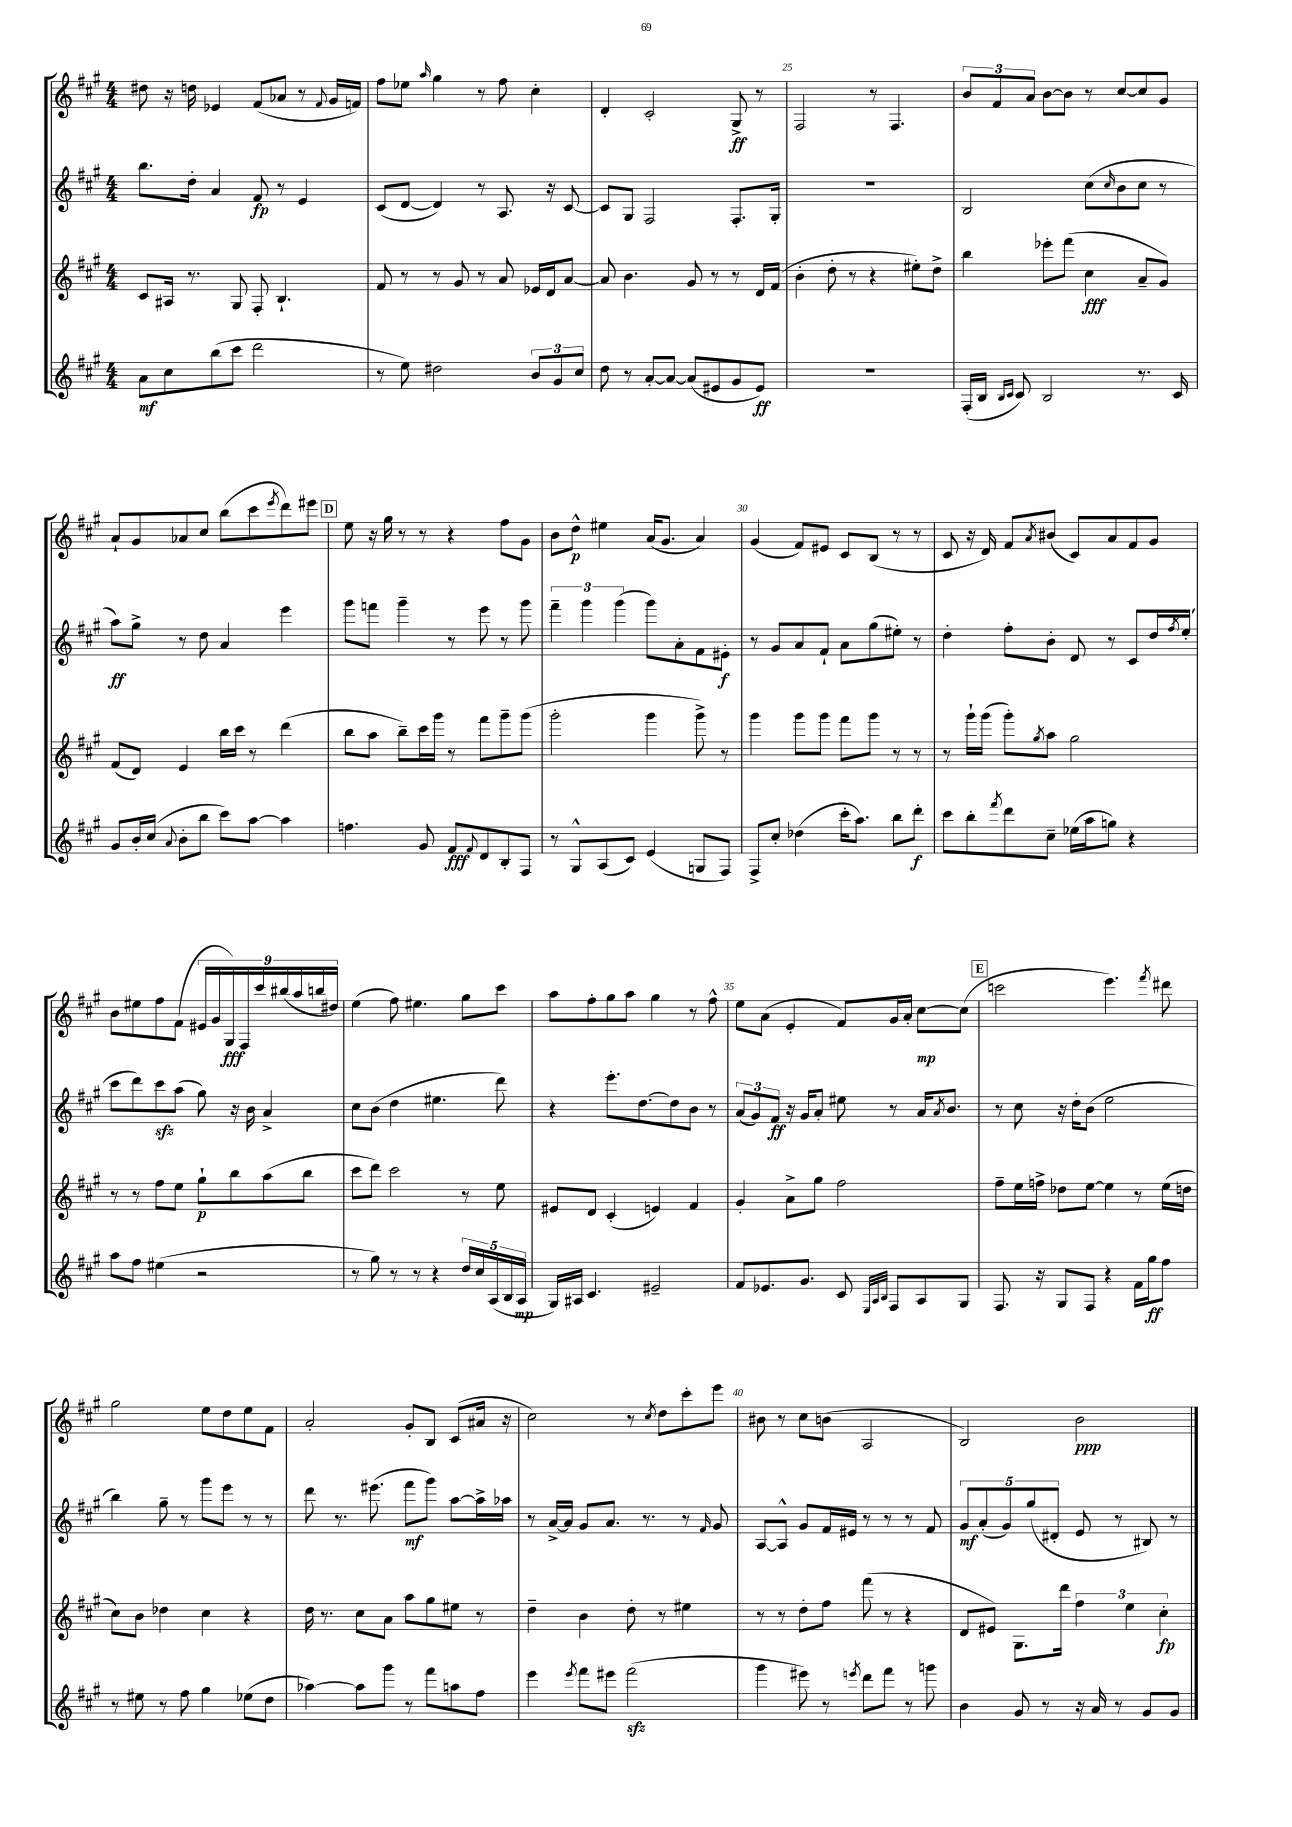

**kern	**kern	**kern	**kern
*staff4	*staff3	*staff2	*staff1
*clefG2	*clefG2	*clefG2	*clefG2
*k[f#c#g#]	*k[f#c#g#]	*k[f#c#g#]	*k[f#c#g#]
*M4/4	*M4/4	*M4/4	*M4/4
8a	8c#	8.bb	8dd#
8cc#	16A#	.	16r
.	8.r	16dd'	16dd
(8bb	.	4a	4e-
8ccc#	8G#	.	.
2ddd	8F#'	8f#	(8f#
.	4.B`	8r	8a-
.	.	4e	8r
.	.	.	8qqf#
.	.	.	16g#
.	.	.	16f)
=	=	=	=
8r	8f#	(8c#	8ff#
8ee)	8r	[8d	8ee-
.	.	.	16qqaa
2dd#	8r	4d])	4gg#
.	8g#	.	.
.	8r	8r	8r
.	8a	8.A	8ff#
12b	16e-	.	4cc#'
.	16d	16r	.
12g#	.	.	.
.	[8a	[8c#	.
12cc#	.	.	.
=	=	=	=
8dd	8a]	8c#]	4d'
8r	4.b	8G#	.
[8a'	.	2F#	2c#'
8a_	.	.	.
(8a]	8g#	.	.
8e#	8r	.	.
8g#	8r	8.F#'	8G#^
8e#)	16d	.	8r
.	(16f#	16G#'	.
=	=	=	=
1r	4b'	1r	2F#
.	8dd'	.	.
.	8r	.	.
.	4r	.	8r
.	.	.	4.F#
.	8ee#')	.	.
.	8dd^	.	.
=	=	=	=
(16F#'	4bb	2B	12b
16B	.	.	.
.	.	.	12f#
16qqB	.	.	.
16qqc#	.	.	.
8c#)	.	.	.
.	.	.	12a
2B	8eee-'	.	[8b
.	(8fff#	.	8b]
.	4cc#	(8cc#	8r
.	.	16qqcc#	.
.	.	8b	[8cc#
8.r	8a~	8cc#	8cc#]
.	8g#)	8r	8g#
16c#	.	.	.
=	=	=	=
8g#	(8f#	8aa)	8a`
16b'	8d)	8gg#^	8g#
(16cc#	.	.	.
8qqa	.	.	.
8b'	4e	8r	8a-
8bb	.	8dd	8cc#
8ccc#)	16bb	4a	(8bb
.	16ccc#	.	.
[8aa	8r	.	8ccc#
.	.	.	8qeee
4aa]	(4ddd	4eee	8ddd)
.	.	.	8eee#
=	=	=	=
4.ff	8bb	8ggg#	8ee
.	8aa	8fff	16r
.	.	.	16gg#
.	8bb~)	4ggg#~	8r
8g#	16ccc#	.	8r
.	16ggg#	.	.
8f#	8r	8r	4r
8qqf#	.	.	.
8d	8fff#	8eee	.
8B'	8ggg#~	8r	8ff#
8F#	(8ggg#	8ggg#	8g#
=	=	=	=
8r	2ggg#'	6fff#~	8b
8G#^^	.	.	8dd^^
.	.	6ggg#	.
(8A	.	.	4ee#
.	.	(6ggg#	.
8c#)	.	.	.
(4e	4ggg#	8ggg#)	(16a
.	.	.	8.g#
.	.	8a'	.
8G	8ggg#^)	8f#	4a)
8F#)	8r	8e#'	.
=	=	=	=
8F#^	4ggg#	8r	(4g#
8cc#'	.	8g#	.
(4dd-	8ggg#	8a	8f#)
.	8ggg#	8f#`	8e#
16ccc#'	8fff#	8a	8c#
8.aa)	.	.	.
.	8ggg#	(8gg#	(8B
8bb	8r	8ee#')	8r
8ddd'	8r	8r	8r
=	=	=	=
8ccc#	8r	4dd'	8c#
8bb'	16ggg#`	.	16r
.	(16ggg#	.	16d)
8qfff#	.	.	.
8ddd	8ggg#')	8ff#'	8f#
.	8qgg#	.	8qa
8cc#~	8aa	8b'	(8b#
(16ee-	2gg#	8d	8c#)
16aa	.	.	.
8gg)	.	8r	8a
4r	.	8c#	8f#
.	.	16dd	8g#
.	.	8qff#	.
.	.	(16ee'	.
=	=	=	=
8aa	8r	8ccc#	8b
8ff#	8r	8ddd)	8ee#
(4ee#	8ff#	8ccc#	8ff#
.	8ee	(8aa	(8f#
2r	8gg#`	8gg#)	18e#
.	.	.	18g#
.	.	.	18G#)
.	8bb	16r	.
.	.	.	18F#
.	.	16b	.
.	.	.	18ccc#
.	(8aa	4a^	.
.	.	.	(18bb#
.	.	.	18aa
.	8bb	.	.
.	.	.	18bb
.	.	.	18dd#)
=	=	=	=
8r	8ccc#	8cc#	(4ee
8gg#)	8ddd)	(8b	.
8r	2ccc#	4dd	8ff#)
8r	.	.	4.ee#
4r	.	4.ee#	.
20dd	8r	.	8gg#
20cc#	.	.	.
(20A	.	.	.
.	8ee	8ddd)	8ccc#
20B	.	.	.
20A	.	.	.
=	=	=	=
16G#)	8e#	4r	8aa
16A#	.	.	.
4.c#	8d	.	8ff#'
.	(4c#'	8.eee'	8gg#
.	.	.	8aa
.	.	[8.dd	.
2e#~	4e)	.	4gg#
.	.	8dd]	.
.	4f#	8b	8r
.	.	8r	8ff#^^
=	=	=	=
8f#	4g#'	(12a	8ee
.	.	12g#)	.
8.e-	.	.	(8a
.	.	12f#	.
.	8a^	16r	4e'
8.g#	.	16g#	.
.	8gg#	8a'	.
8c#	2ff#	8ee#	8f#)
32qqE	.	.	.
32qqA	.	.	.
32qqB	.	.	.
8F#	.	8r	16g#
.	.	.	16a'
8A	.	16a	[8cc#
.	.	8qa	.
.	.	8.b	.
8G#	.	.	(8cc#]
=	=	=	=
8.F#	8ff#~	8r	2ccc
.	16ee	8cc#	.
16r	16ff^	.	.
8G#	8dd-	16r	.
.	.	16dd'	.
8F#	[8ee	(8b	.
4r	4ee]	2ee	4.eee)
16f#	8r	.	.
16gg#	.	.	.
.	.	.	8qfff#
8ff#	(16ee	.	8ddd#
.	16dd	.	.
=	=	=	=
8r	8cc#)	4bb)	2gg#
8ee#	8b	.	.
8r	4dd-	8gg#~	.
8ff#	.	8r	.
4gg#	4cc#	8ggg#	8ee
.	.	8eee	8dd
(8ee-	4r	8r	8ee
8dd	.	8r	8f#
=	=	=	=
[4aa-)	16dd	8ddd	2a'
.	8.r	.	.
.	.	8.r	.
8aa-]	8cc#	.	.
.	.	(8.eee#	.
8ggg#	8a	.	.
8r	8aa	8fff#	8g#'
8fff#	8gg#	8ggg#)	8B
8aa	8ee#	[8aa	(8c#
8ff#	8r	16aa^]	16a#
.	.	16aa-	16r
=	=	=	=
4eee	4dd~	8r	2cc#)
.	.	[16a^	.
.	.	16a]	.
8qeee	.	.	.
8fff#	4b	8g#	.
8eee#	.	8.a	.
(2fff#	8dd'	.	8r
.	.	8.r	.
.	.	.	8qcc#
.	8r	.	8dd
.	4ee#	8r	8ccc#'
.	.	16qqf#	.
.	.	8g#	8eee
=	=	=	=
4ggg#	8r	[8A	8b#
.	8r	8A^^]	8r
8eee#)	8dd'	8g#	8cc#
8r	8ff#	16f#	(8b
.	.	16e#	.
8qeee	.	.	.
8ddd	(8fff#	8r	2A
8fff#	8r	8r	.
8r	4r	8r	.
8ggg	.	8f#	.
=	=	=	=
4b	8d	10g#	2B)
.	.	(10a'	.
.	8e#)	.	.
.	.	10g#)	.
8g#	8.G#	.	.
.	.	(10gg#	.
8r	.	.	.
.	.	10d#'	.
.	16ddd	.	.
16r	6ff#	8e	2b
16a	.	.	.
8r	.	8r	.
.	6ee	.	.
8g#	.	8B#)	.
.	6cc#'	.	.
8g#	.	8r	.
==	==	==	==
*-	*-	*-	*-
